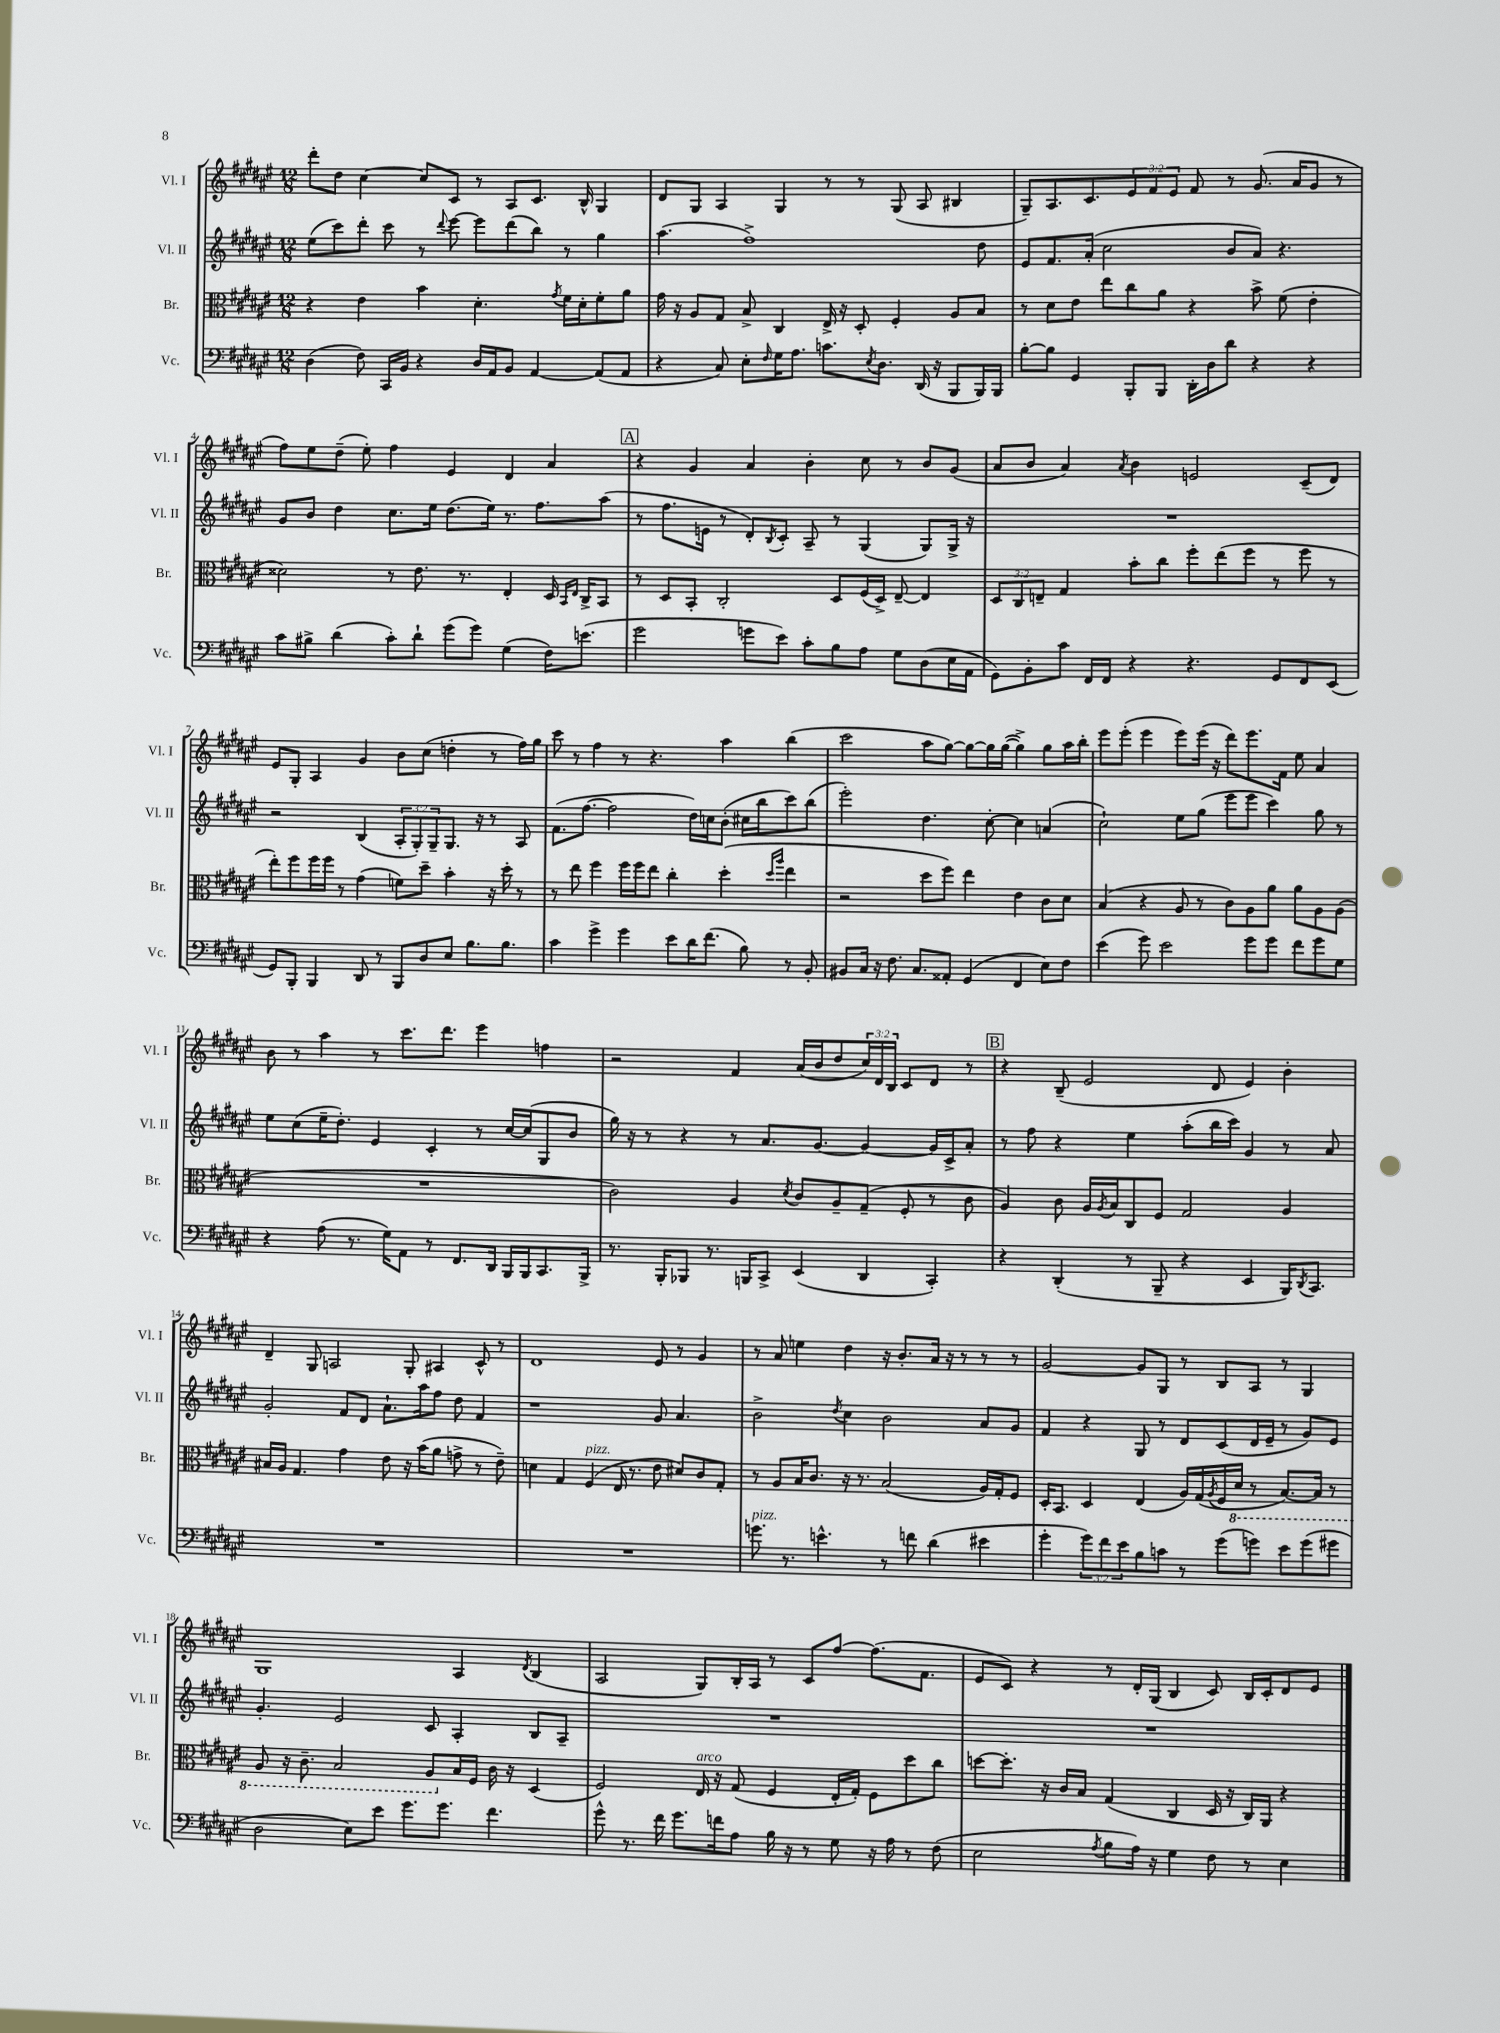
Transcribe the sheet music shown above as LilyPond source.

<<
\new StaffGroup <<
\new Staff = "s0" \with { instrumentName = "Vl. I" shortInstrumentName = "Vl. I" } {
    \clef treble \key fis \major \numericTimeSignature \time 12/8 \override Staff.TupletNumber.text = #tuplet-number::calc-fraction-text
    dis'''8-. dis''8 cis''4~ cis''8 cis'8 r8 ais8 cis'8. b16-^ gis4 |
    dis'8 gis8 ais4 gis4 r8 r8 gis8( ais8 bis4 |
    gis8--) ais8. cis'8. \tuplet 3/2 { eis'8 fis'8 eis'8 } fis'8 r8 gis'8.( ais'16 gis'8 r8 |
    fis''8) eis''8 dis''8--( eis''8-.) fis''4 eis'4 dis'4 ais'4 |
    \mark \markup { \box "A" } r4 gis'4 ais'4 b'4-. cis''8 r8 b'8 gis'8( |
    ais'8 b'8 ais'4) \acciaccatura { ais'8 } b'4 e'2 cis'8--( dis'8) |
    eis'8 gis8-. ais4 gis'4 b'8 cis''8( d''4-. r8 fis''16) gis''16 |
    cis'''8 r8 fis''4 r8 r4. ais''4 b''4( |
    cis'''2 ais''8 gis''8~) gis''8~ gis''16 gis''16~( gis''4->) gis''8 ais''16 b''16-. |
    eis'''8 eis'''8-.( eis'''4 eis'''8) eis'''16( r16 dis'''8) eis'''8. fis'16 eis''8 ais'4 |
    b'8 r8 ais''4 r8 cis'''8. dis'''8. eis'''4 f''4 |
    r2 fis'4 ais'16( b'16 dis''8 \tuplet 3/2 { cis''16) dis'16 b16 } cis'8 dis'8 r8 |
    \mark \markup { \box "B" } r4 b8--( eis'2 dis'8 eis'4) b'4-. |
    dis'4-- gis8 a2 gis8-. ais4 cis'8-^ r8 |
    dis'1 eis'8 r8 gis'4 |
    r8 ais'8 e''4 dis''4 r16 b'8.-. ais'16 r16 r8 r8 r8 |
    gis'2~ gis'8 gis8 r8 b8 ais8 r8 gis4 |
    gis1 ais4 \acciaccatura { dis'8 } b4( |
    ais2 gis8) b16-. ais16 r8 cis'8 fis''8~ fis''8.( fis'8. |
    eis'8 cis'8) r4 r8 dis'16-. gis16( b4 cis'8) b16 cis'16-. dis'8 eis'8 \bar "|." |
}
\new Staff = "s1" \with { instrumentName = "Vl. II" shortInstrumentName = "Vl. II" } {
    \clef treble \key fis \major \numericTimeSignature \time 12/8 \override Staff.TupletNumber.text = #tuplet-number::calc-fraction-text
    eis''8( cis'''8) dis'''8-. cis'''8 r8 \appoggiatura { dis'''8 } eis'''8~ eis'''8 dis'''8( b''8) r8 gis''4 |
    ais''4.( fis''1->) dis''8 |
    eis'8 fis'8. ais'16-.( cis''2 b'8 ais'8) r4. |
    gis'8 b'8 dis''4 cis''8. eis''16 dis''8.( eis''16) r8. fis''8. ais''8( |
    \mark \markup { \box "A" } r8 fis''8. e'16 r8 dis'8-.) \acciaccatura { b8 } cis'8-. ais8-- r8 gis4( gis8) gis16-> r16 |
    R1. |
    r2 b4( \tuplet 3/2 { ais8-. gis8-.) gis8-- } gis8. r16 r8 ais8 |
    fis'8.( fis''8.~ fis''2 dis''16) c''16 b'8-.( cis''16 b''16 cis'''8) b''8( |
    eis'''2-.) dis''4. cis''8~-. cis''4 a'4( |
    cis''2-!) eis''8 gis''8( eis'''8 eis'''8 cis'''4) gis''8 r8 |
    eis''8 cis''8( eis''16-- dis''8.-.) eis'4 cis'4-. r8 cis''16~ cis''16( gis8 b'8 |
    gis''16) r16 r8 r4 r8 ais'8. gis'8.~ gis'4~ gis'16 cis'16-> ais'8-. |
    \mark \markup { \box "B" } r8 fis''8 r4 eis''4 ais''8-.( b''16 cis'''16) gis'4 r8 ais'8 |
    gis'2-. fis'8 dis'8 ais'8.-! ais''16 fis''8 dis''8 fis'4 |
    r1 gis'8 ais'4. |
    b'2-> \acciaccatura { dis''8 } cis''4 b'2 ais'8 gis'8 |
    fis'4 r4 gis8 r8 dis'8 cis'8( dis'16 eis'16-- r8 gis'8) eis'8 |
    gis'4.-. eis'2 cis'8 ais4-. b8 ais8-- |
    R1. |
    R1. \bar "|." |
}
\new Staff = "s2" \with { instrumentName = "Br." shortInstrumentName = "Br." } {
    \clef alto \key fis \major \numericTimeSignature \time 12/8 \override Staff.TupletNumber.text = #tuplet-number::calc-fraction-text
    r4 eis'4 b'4 dis'4.-. \acciaccatura { gis'8 } fis'16 dis'16-. fis'8-. ais'8 |
    gis'16 r16 ais8 gis8 b8-> cis4 eis16-> r16 dis8-. fis4-. ais8 b8 |
    r8 dis'8 eis'8 eis''8 cis''8 ais'8 r4 b'8-> fis'8( eis'4-. |
    disis'2) r8 eis'8. r8. eis4-. dis16 \grace { b,16 eis16 } cis16-> b,8 |
    \mark \markup { \box "A" } r8 dis8 b,8-. cis2-. dis8 fis16( dis16->) eis8~-- eis4 |
    \tuplet 3/2 { dis8 cis8 e8-- } gis4 b'8-. cis''8 fis''8-. eis''8( fis''8 r8 fis''8 r8 |
    eis''8-.) fis''8 fis''16 fis''16 r8 gis'4( f'8) dis''8-- b'4-. r16 dis''16-. r8 |
    r8 eis''8 fis''4 fis''16 fis''16 eis''8 cis''4-. dis''4-.( \grace { dis''16 ais''16 } eis''4 |
    r2 dis''8 fis''8) eis''4 eis'4 cis'8 dis'8 |
    b4( r4 ais8 r8 cis'8) ais8 ais'8 ais'8 ais8 ais8( |
    R1. |
    cis'2) ais4 \acciaccatura { dis'8 } cis'8 ais8-- gis8--( fis8-. r8 cis'8 |
    \mark \markup { \box "B" } ais4) cis'8 ais16 \acciaccatura { ais8 } b16 cis8 fis8 gis2 ais4 |
    bis16 ais16 gis4. gis'4 eis'8 r16 b'16( ais'8 g'8-> r8 eis'8--) |
    d'4 gis4 fis4^\markup { \italic "pizz." }( eis16 r8. eis'8 dis'8) cis'8 gis8-. |
    r8 ais8 b16 cis'8. r16 r8. b2( ais16) gis16-. fis8 |
    dis16-. b,8. dis4 eis4( ais16) gis16( \acciaccatura { ais8 } fis16 \ottava #-1 dis16 r8 b,8.~) b,16 r8 |
    ais,8 r16 cis8.-- b,2 ais,8 \ottava #0 b16 fis16 cis'16 r16 dis4( |
    fis2) eis16^\markup { \italic "arco" } r16 gis8( fis4 eis16-. gis16-.) fis8 dis''8 cis''8 |
    d''8~ d''8.-. r16 cis'16 b16 gis4( cis4 dis16 r16 cis16) ais,16 r4 \bar "|." |
}
\new Staff = "s3" \with { instrumentName = "Vc." shortInstrumentName = "Vc." } {
    \clef bass \key fis \major \numericTimeSignature \time 12/8 \override Staff.TupletNumber.text = #tuplet-number::calc-fraction-text
    dis4( fis8) cis,16 b,16 r4 dis16 ais,16 b,8 ais,4~ ais,8( ais,8 |
    r4 cis8) eis8-. \grace { fis16 } gis16 ais8. c'8. \acciaccatura { eis8 } dis8. dis,16( r16 b,,8 b,,16) b,,16 |
    b8~-. b8 gis,4 b,,8-. b,,8 dis,16-. dis16 dis'8 r4 r4 |
    cis'8 bis8-> dis'4( cis'8-.) dis'8-! gis'8( gis'8) gis4( fis16) e'8.( |
    \mark \markup { \box "A" } gis'2 g'8 eis'8) cis'8-. b8 ais8 gis8 dis8( eis16 ais,16 |
    gis,8) b,8-. cis'8 fis,16 fis,16 r4 r4. gis,8 fis,8 eis,8( |
    gis,8) b,,8-. b,,4 dis,8 r8 b,,8 dis8 eis8 b8. b8. |
    cis'4 gis'4-> gis'4 eis'8 dis'16 fis'8.( b8) r8 b,8-. |
    bis,8 cis16 r16 fis8. cis8. aisis,8-. gis,4( fis,4 eis8) fis8 |
    eis'4( gis'8) eis'2 gis'8 gis'8 fis'8 gis'8 gis8 |
    r4 ais8( r8. gis16) ais,8 r8 fis,8. dis,16 b,,16 b,,16 cis,8. b,,16-> |
    r8. b,,16-. bes,,8 r8. b,,16 cis,8-> eis,4( dis,4 cis,4-.) |
    \mark \markup { \box "B" } r4 dis,4-.( r8 b,,8-- r4 eis,4 b,,16) \acciaccatura { dis,8 } cis,8. |
    R1. |
    R1. |
    g'8.^\markup { \italic "pizz." } r8. e'4.-^ r8 f'8 dis'4( eis'4 |
    gis'4-. \tuplet 3/2 { gis'8) fis'8 eis'8 } b8 c'8 r8 gis'8( g'8) eis'8 g'8( gis'8 |
    dis2 eis8) eis'8 gis'8. gis'8. fis'4. |
    gis'8-^ r8. fis'16 gis'8. f'16 ais8 b16 r16 r8 gis8 r16 ais16 r8 fis8( |
    eis2 \acciaccatura { ais8 } b8 ais16) r16 gis4 fis8 r8 eis4 \bar "|." |
}
>>
>>
